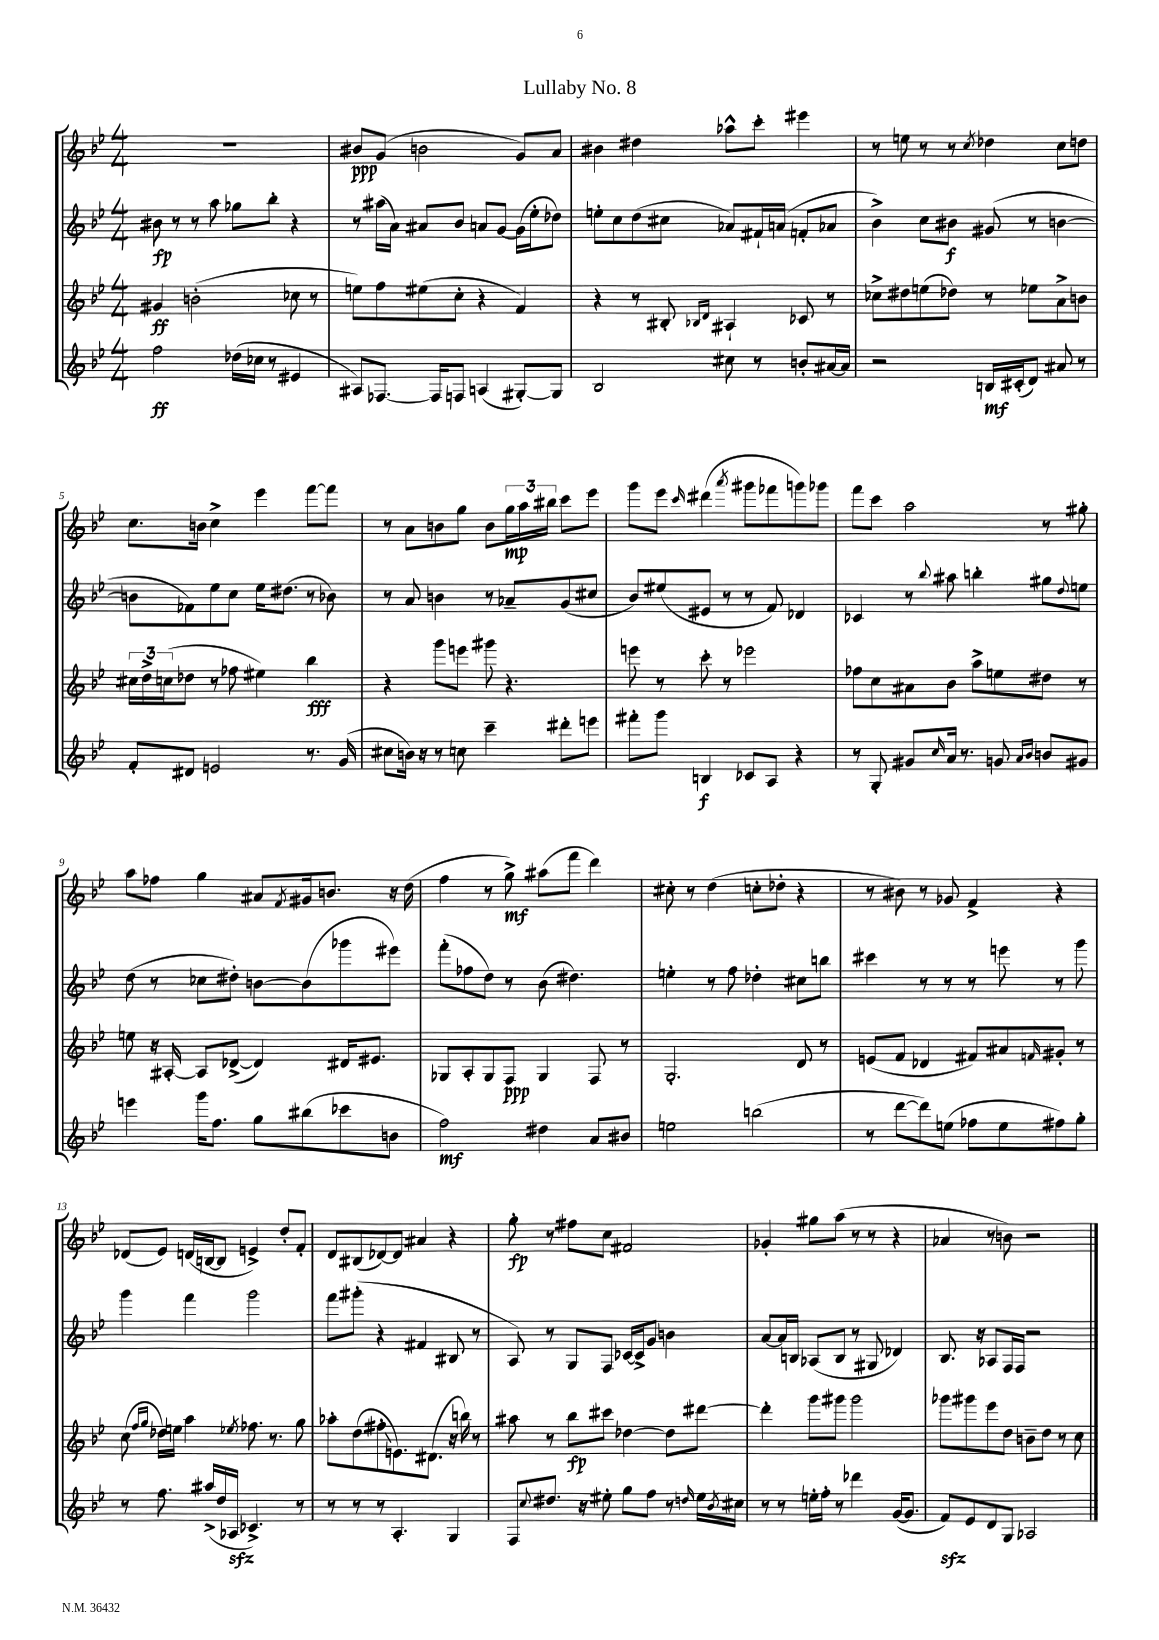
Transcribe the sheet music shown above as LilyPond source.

\header { title = "Lullaby No. 8" }
<<
\new StaffGroup <<
\new Staff = "s0" {
    \clef treble \key bes \major \numericTimeSignature \time 4/4
    R1 |
    bis'8\ppp g'8( b'2 g'8) a'8 |
    bis'4 dis''4 aes''8-^ c'''8-. eis'''4 |
    r8 e''8 r8 r8 \acciaccatura { c''8 } des''4 c''8 d''8 |
    c''8. b'16 c''4-> ees'''4 f'''8~ f'''8 |
    r8 a'8 b'8 g''8 b'8 \tuplet 3/2 { g''16\mp a''16 bis''16 } c'''8 ees'''8 |
    g'''8 ees'''8 \grace { c'''16 } dis'''4( \acciaccatura { a'''8 } gis'''8 fes'''8 g'''8) ges'''8 |
    f'''8 c'''8 a''2 r8 gis''8-. |
    a''8 fes''8 g''4 ais'8 \acciaccatura { f'8 } gis'16 b'8. r16 d''16( |
    f''4 r8 g''8->\mf) ais''8( f'''8 d'''4) |
    cis''8-. r8 d''4( c''8-. des''8-. r4 |
    r8 bis'8) r8 ges'8 f'4-> r4 |
    des'8( ees'8) d'16( b16~ b8 e'4->) d''8-. f'8-. |
    d'8 bis8( des'8~) des'8 ais'4 r4 |
    g''8-.\fp r8 fis''8 c''8 fis'2 |
    ges'4-. gis''8 a''8( r8 r8 r4 |
    aes'4 r8 b'8) r2 \bar "|." |
}
\new Staff = "s1" {
    \clef treble \key bes \major \numericTimeSignature \time 4/4
    bis'8\fp r8 r8 a''8 ges''8 bes''8-. r4 |
    r8 ais''16( a'16) ais'8 bes'8 a'8 g'8~ g'16( ees''16-. des''8) |
    e''8-. c''8 d''8( cis''8 aes'8) fis'16-! a'16( f'8-. aes'8 |
    bes'4->) c''8 bis'8\f gis'8( r8 b'4~ |
    b'8 fes'8) ees''8 c''8 ees''16 dis''8.( r8 bes'8) |
    r8 a'8 b'4 r8 aes'8-- g'8( cis''8 |
    bes'8) eis''8( eis'8 r8 r8 f'8) des'4 |
    ces'4 r8 \appoggiatura { bes''8 } ais''8 b''4-. gis''8 \appoggiatura { d''8 } e''8 |
    d''8( r8 ces''8 dis''8-.) b'8~ b'8( ges'''8 eis'''8) |
    f'''8-.( fes''8 d''8) r8 bes'8( dis''4.) |
    e''4-. r8 f''8 des''4-. cis''8 b''8 |
    cis'''4 r8 r8 r8 e'''8 r8 g'''8 |
    g'''4 f'''4 g'''2 |
    f'''8 gis'''8-.( r4 fis'4 bis8 r8 |
    a8) r8 g8 f8 ces'16~ ces'16-> g'8 b'4 |
    a'8~ a'16 b16 aes8( b8 r8 gis8 des'4) |
    bes8. r16 aes8 f16 f16 r2 \bar "|." |
}
\new Staff = "s2" {
    \clef treble \key bes \major \numericTimeSignature \time 4/4
    gis'4\ff b'2-.( ces''8 r8 |
    e''8) f''8 eis''8( c''8-. r4 f'4) |
    r4 r8 bis8-. \grace { bes16 d'16 } ais4-! ces'8 r8 |
    ces''8-> dis''8 e''8( des''8) r8 ees''8 a'8-> b'8 |
    \tuplet 3/2 { cis''16 d''16-> c''16( } des''8 r8 fes''8 eis''4) bes''4\fff |
    r4 g'''8 e'''8 gis'''8 r4. |
    e'''8 r8 c'''8-. r8 ees'''2 |
    fes''8 c''8 ais'8 bes'8 a''8-> e''8 dis''8 r8 |
    e''8 r16 ais16~-. ais8 des'8~->( des'4) dis'16 eis'8. |
    ges8 a8-. ges8 f8\ppp ges4 f8 r8 |
    g2.-. d'8 r8 |
    e'8( f'8 des'4 fis'8) ais'8 \grace { f'16 } gis'8-. r8 |
    c''8( \grace { f''16 g''16 } des''16) e''16 a''4 \acciaccatura { ees''8 } fes''8. r8. g''8 |
    aes''8-. d''8( fis''8-.\glissando e'8.) dis'8.( r16 b''16) r8 |
    ais''8 r8 bes''8\fp cis'''8 des''4~ des''8 dis'''8~ |
    dis'''4-. g'''8 gis'''8 gis'''2 |
    ges'''8 gis'''8 ees'''8 d''8 b'8-- d''8 r8 c''8 \bar "|." |
}
\new Staff = "s3" {
    \clef treble \key bes \major \numericTimeSignature \time 4/4
    f''2\ff des''16( ces''16 r8 eis'4 |
    ais8) fes8.~ fes16 f8 a4( gis8~-.) gis8 |
    bes2 cis''8 r8 b'8-. ais'16~ ais'16 |
    r2 b16\mf cis'16-.( d'8) ais'8 r8 |
    f'8-. dis'8 e'2 r8. g'16( |
    cis''8 b'16) r16 r8 c''8 c'''4-- dis'''8-. e'''8 |
    fis'''8-. g'''8 b4\f ces'8 a8 r4 |
    r8 g8-. gis'8 \grace { c''16 } a'16 r8. g'8 \grace { a'16 bes'16 } b'8 gis'8 |
    e'''4 g'''16 f''8. g''8 bis''8( ces'''8 b'8 |
    f''2\mf) dis''4 a'8 bis'8 |
    e''2 b''2( |
    r8 d'''8~ d'''8) e''8( fes''8 e''8 fis''8) g''8-. |
    r8 f''8. ais''16->( d''16 aes16\sfz ces'4.->) r8 |
    r8 r8 r8 a4.-. g4 |
    f8 \appoggiatura { c''8 } dis''8. r16 eis''8-. g''8 f''8 r8 \grace { d''16 } eis''16 \acciaccatura { bes'8 } cis''16 |
    r8 r8 e''16-. f''16-. r8 des'''4 g'16~( g'8. |
    f'8\sfz) ees'8 d'8 g8 aes2 \bar "|." |
}
>>
>>
